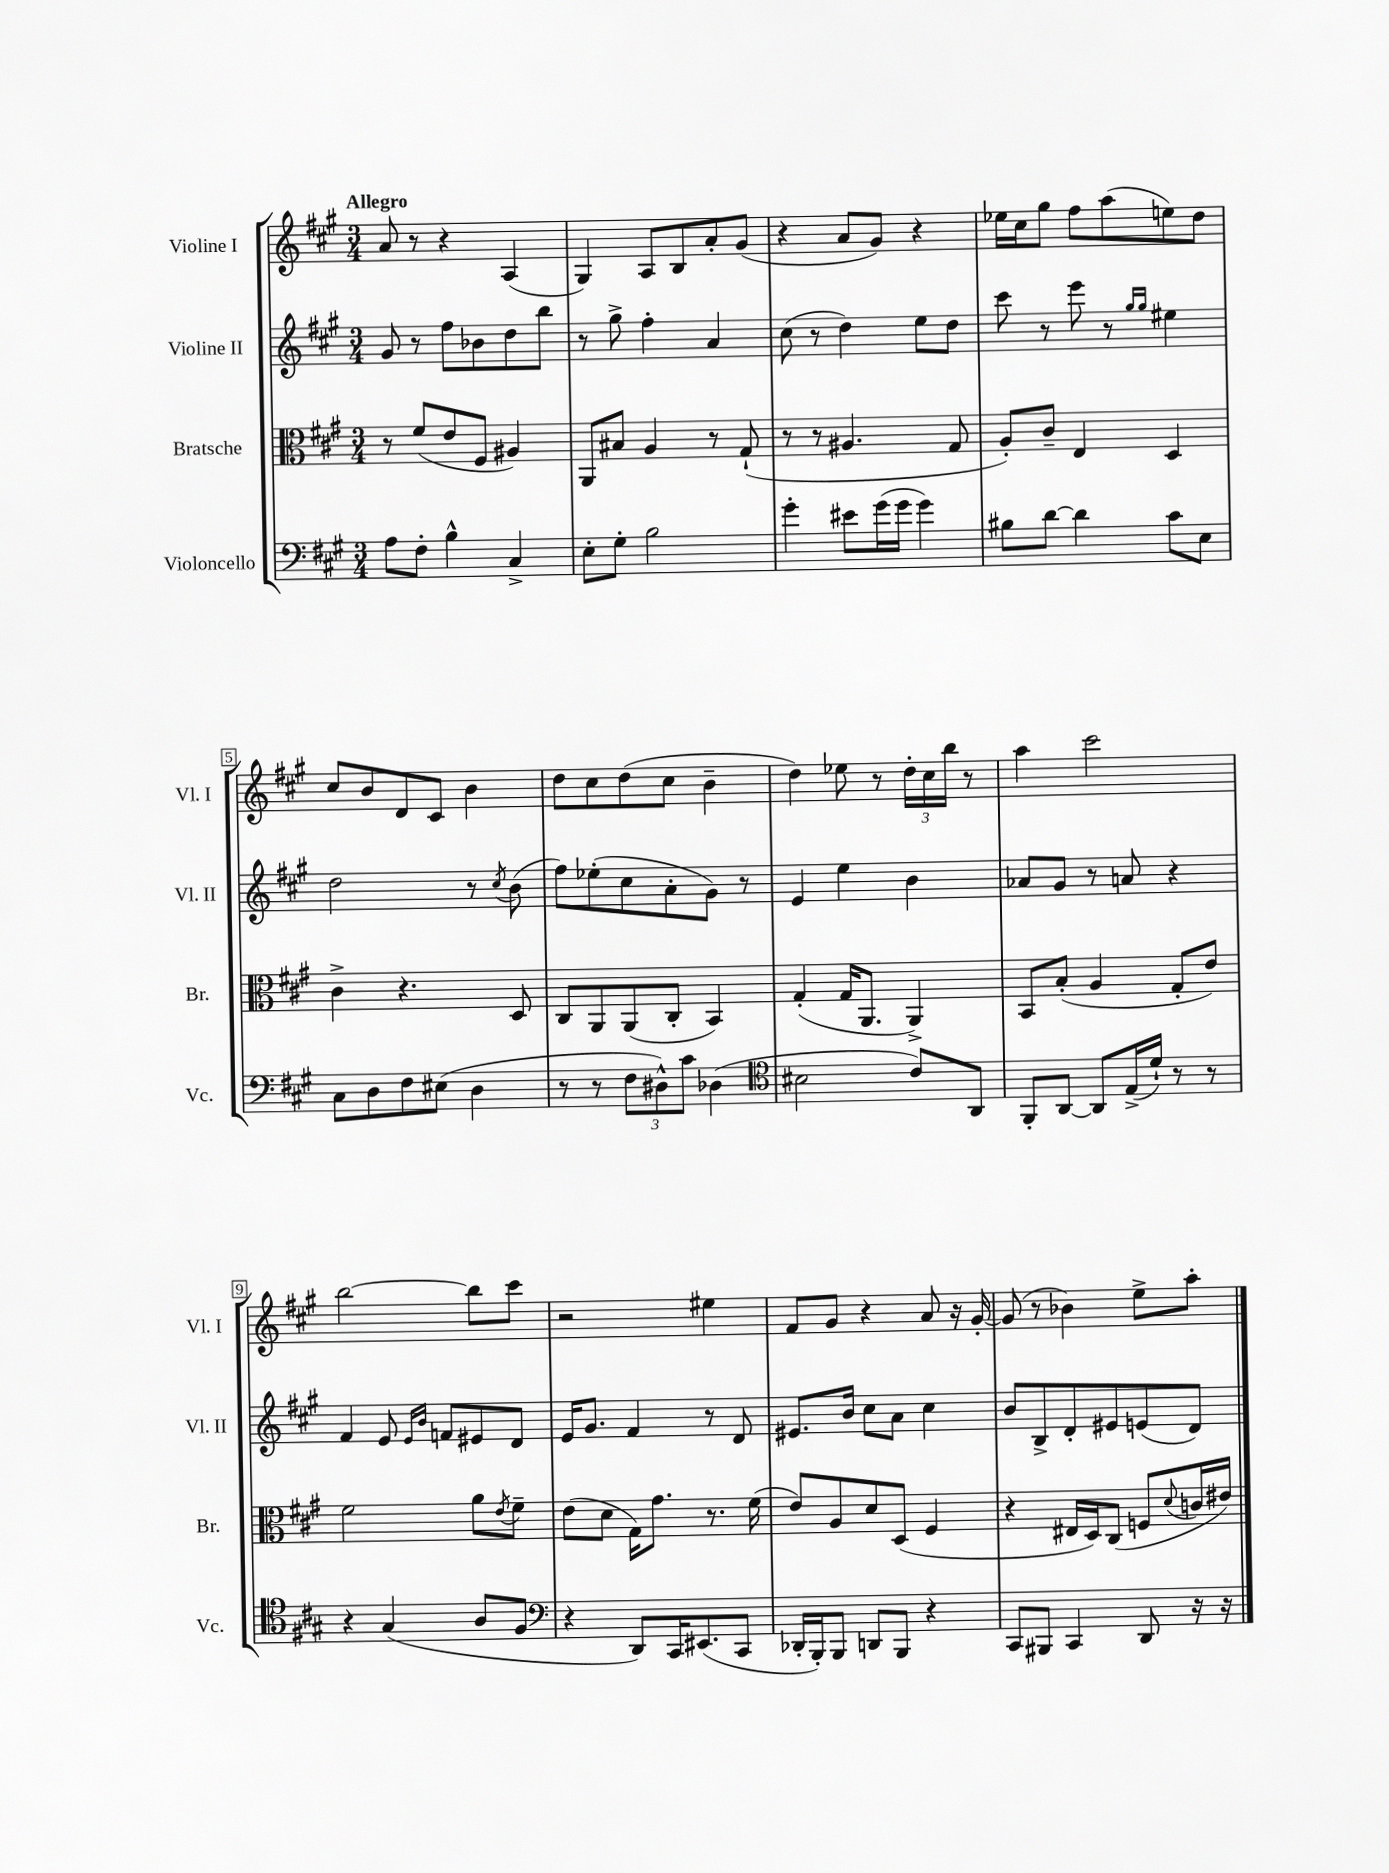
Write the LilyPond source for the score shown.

<<
\new StaffGroup <<
\new Staff = "s0" \with { instrumentName = "Violine I" shortInstrumentName = "Vl. I" } {
    \clef treble \key a \major \numericTimeSignature \time 3/4 \tempo "Allegro"
    a'8 r8 r4 a4( |
    gis4) a8 b8 a'8-. gis'8( |
    r4 a'8 gis'8) r4 |
    ees''16 cis''16 gis''8 fis''8 a''8( e''8) d''8 |
    cis''8 b'8 d'8 cis'8 b'4 |
    d''8 cis''8 d''8( cis''8 b'4-- |
    d''4) ees''8 r8 \tuplet 3/2 { d''16-. cis''16 b''16 } r8 |
    a''4 cis'''2 |
    b''2~ b''8 cis'''8 |
    r2 eis''4 |
    fis'8 gis'8 r4 a'8 r16 gis'16~-. |
    gis'8( r8 bes'4) e''8-> a''8-. \bar "|." |
}
\new Staff = "s1" \with { instrumentName = "Violine II" shortInstrumentName = "Vl. II" } {
    \clef treble \key a \major \numericTimeSignature \time 3/4
    gis'8 r8 fis''8 bes'8 d''8 b''8 |
    r8 gis''8-> fis''4-. a'4 |
    cis''8( r8 d''4) e''8 d''8 |
    cis'''8 r8 e'''8 r8 \grace { gis''16 gis''16 } eis''4 |
    d''2 r8 \acciaccatura { cis''8 } b'8( |
    fis''8) ees''8-.( cis''8 a'8-. gis'8) r8 |
    e'4 e''4 b'4 |
    aes'8 gis'8 r8 a'8 r4 |
    fis'4 e'8 \grace { e'16 b'16 } f'8 eis'8 d'8 |
    e'16 gis'8. fis'4 r8 d'8 |
    eis'8. b'16 cis''8 a'8 cis''4 |
    b'8 b8-> d'8-. eis'8 e'8( d'8) \bar "|." |
}
\new Staff = "s2" \with { instrumentName = "Bratsche" shortInstrumentName = "Br." } {
    \clef alto \key a \major \numericTimeSignature \time 3/4
    r8 fis'8( e'8 fis8 ais4) |
    a,8 bis8 a4 r8 gis8-!( |
    r8 r8 ais4. gis8 |
    a8-.) cis'8-- e4 d4 |
    cis'4-> r4. d8 |
    cis8 a,8 a,8( cis8-. b,4) |
    gis4-.( gis16 a,8. a,4->) |
    b,8 b8-.( a4 gis8-. e'8) |
    fis'2 a'8 \acciaccatura { e'8 } fis'8-- |
    e'8( d'8 gis16) gis'8. r8. fis'16( |
    e'8) a8 d'8 d8( fis4 |
    r4 eis16 d16) cis8( f8 \appoggiatura { d'8 } c'16 eis'16) \bar "|." |
}
\new Staff = "s3" \with { instrumentName = "Violoncello" shortInstrumentName = "Vc." } {
    \clef bass \key a \major \numericTimeSignature \time 3/4
    a8 fis8-. b4-^ cis4-> |
    e8-. gis8-. b2 |
    gis'4-. eis'8 gis'16( gis'16 gis'4) |
    bis8 d'8~ d'4 cis'8 e8 |
    cis8 d8 fis8 eis8( d4 |
    r8 r8 \tuplet 3/2 { fis8 dis8-^) cis'8 } des4( |
    \clef tenor bis2 cis'8) a,8 |
    fis,8-. a,8~ a,8 e16->( d'16-!) r8 r8 |
    r4 gis4( a8 fis8 |
    \clef bass r4 d,8) cis,16 eis,8.( cis,8 |
    des,16-. b,,16-.) b,,8 d,8 b,,8 r4 |
    cis,8 bis,,8 cis,4 d,8 r16 r16 \bar "|." |
}
>>
>>
\layout { \context { \Score \override BarNumber.stencil = #(make-stencil-boxer 0.1 0.3 ly:text-interface::print) } }
